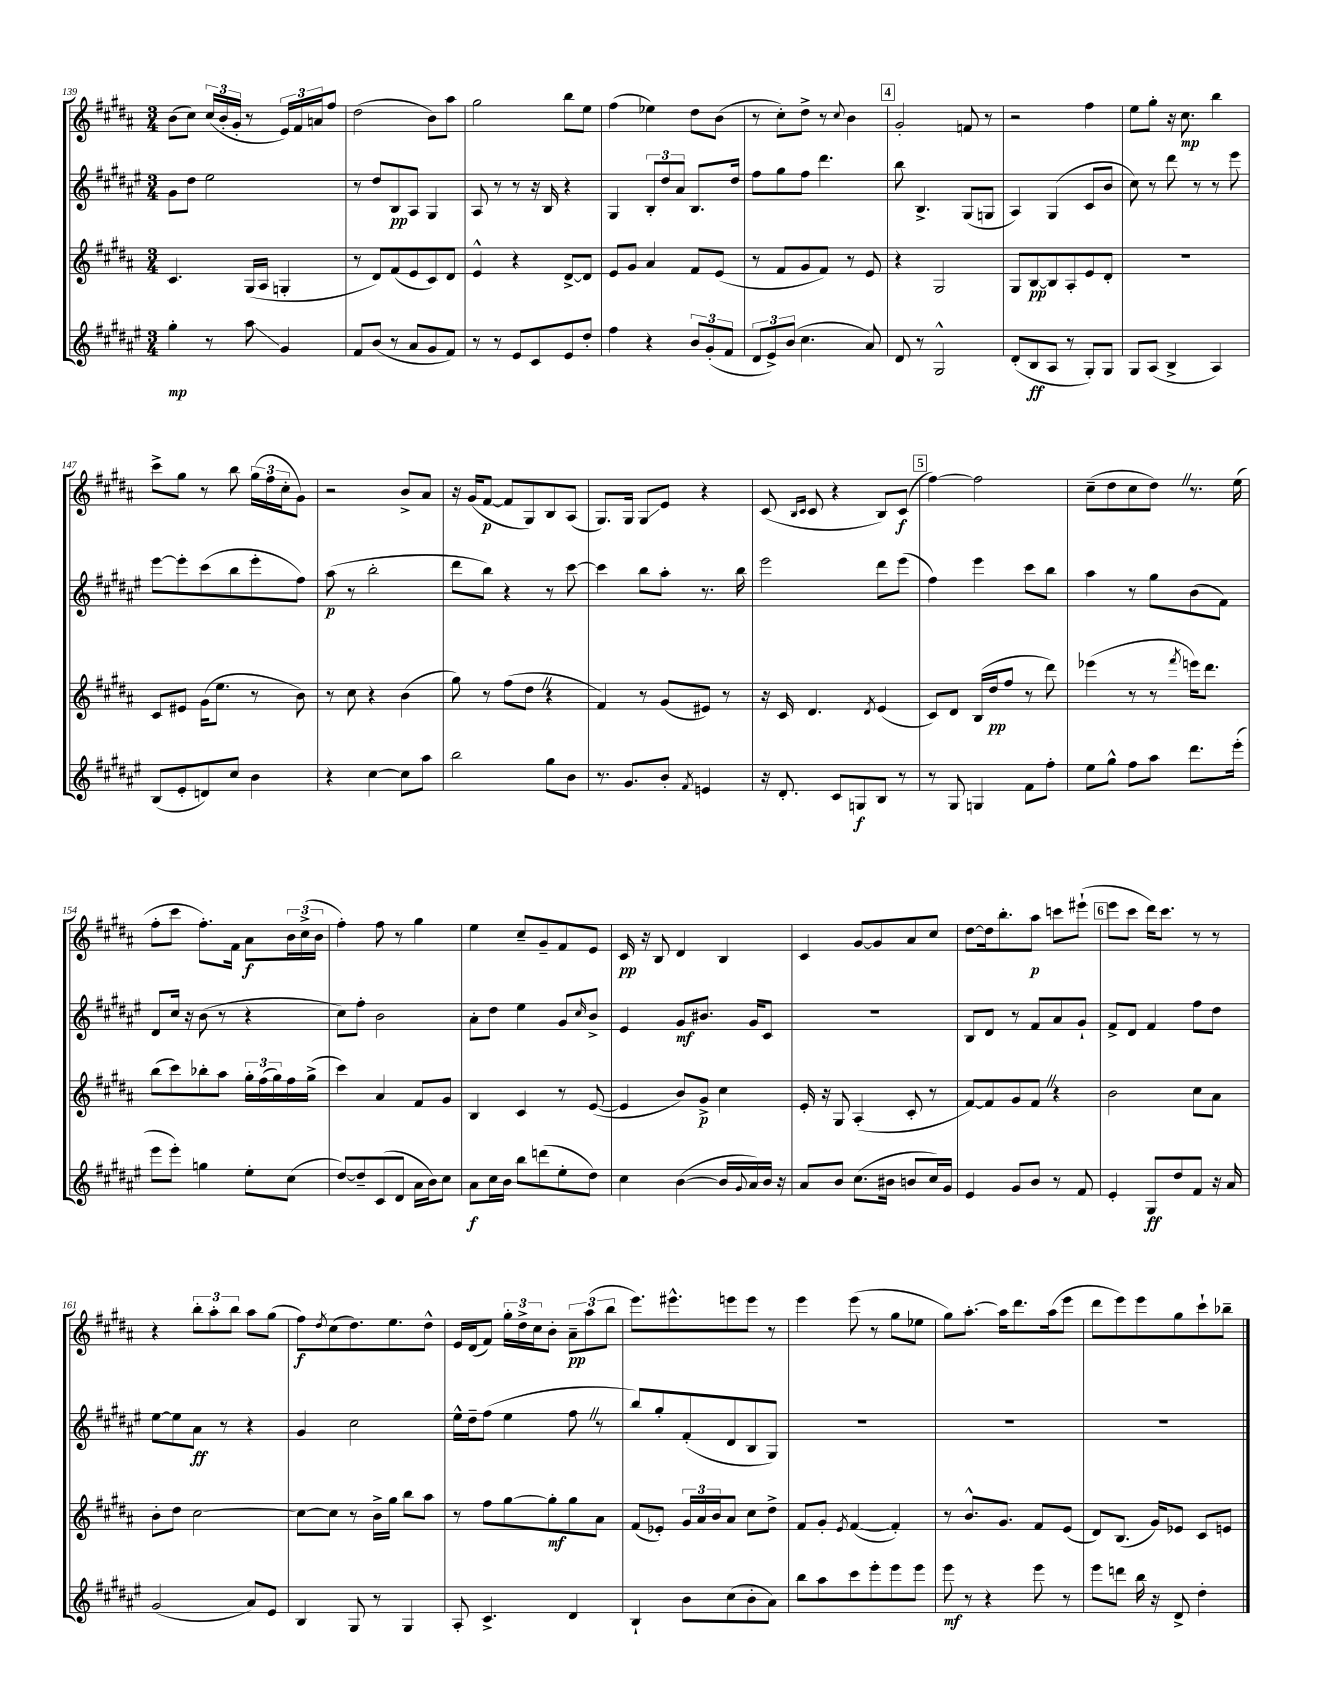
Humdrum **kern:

**kern	**kern	**kern	**kern
*staff4	*staff3	*staff2	*staff1
*clefG2	*clefG2	*clefG2	*clefG2
*k[f#c#g#d#a#e#]	*k[f#c#g#d#a#]	*k[f#c#g#d#a#e#]	*k[f#c#g#d#a#]
*M3/4	*M3/4	*M3/4	*M3/4
4gg#'	4.c#	8g#	(8b
.	.	8dd#	8cc#)
8r	.	2ee#	(24cc#
.	.	.	24b'
.	.	.	24g#'
8aa#	(16G#	.	8r
.	16A#	.	.
4g#	4G'	.	24e)
.	.	.	24f#
.	.	.	24a
.	.	.	8ff#
=	=	=	=
8f#	8r	8r	(2dd#
(8b	8d#)	8dd#	.
8r	(8f#	8B	.
8a#	8e	8A#	.
8g#	8c#)	4G#	8b)
8f#)	8d#	.	8aa#
=	=	=	=
8r	4e^^	8A#	2gg#
8r	.	8r	.
8e#	4r	8r	.
8c#	.	16r	.
.	.	16B	.
8e#	[8d#^	4r	8bb
8dd#'	8d#]	.	8ee
=	=	=	=
4ff#	8e	4G#	(4ff#
.	8g#	.	.
4r	4a#	12B'	4ee-)
.	.	12dd#	.
.	.	12a#	.
12b	8f#	8.B	8dd#
(12g#'	.	.	.
.	(8e	.	(8b
12f#	.	.	.
.	.	16dd#	.
=	=	=	=
12d#	8r	8ff#	8r
12e#^)	.	.	.
.	8f#	8gg#	8cc#')
(12b	.	.	.
4.cc#	8g#	8ff#	8dd#^
.	8f#)	4.ddd#	8r
.	.	.	8qqcc#
.	8r	.	4b
8a#)	8e	.	.
=	=	=	=
8d#	4r	8bb	2g#'
8r	.	4.B^	.
2G#^^	2G#	.	.
.	.	(8G#	8f
.	.	8G	8r
=	=	=	=
(8d#'	8G#	4A#)	2r
8B	[8B	.	.
8A#	8B]	(4G#	.
8r	8A#'	.	.
8G#')	8e	8c#	4ff#
8G#	8d#'	8b	.
=	=	=	=
8G#	2.r	8cc#)	8ee
(8A#	.	8r	8gg#'
4B^	.	8ddd#	16r
.	.	.	8.cc#
.	.	8r	.
4A#)	.	8r	4bb
.	.	8eee#	.
=	=	=	=
(8B	8c#	[8eee#	8ccc#^
8e#'	8e#	8eee#']	8gg#
8d)	(16g#	(8ccc#	8r
.	8.ee	.	.
8cc#	.	8bb	8bb
4b	8r	8eee#'	(24gg#
.	.	.	24ff#
.	.	.	24cc#'
.	8b)	8ff#)	8g#)
=	=	=	=
4r	8r	(8aa#	2r
.	8cc#	8r	.
[4cc#	4r	2bb'	.
8cc#]	(4b	.	8b^
8aa#	.	.	8a#
=	=	=	=
2bb	8gg#)	8ddd#	16r
.	.	.	(16g#
.	8r	8bb)	[8f#
.	(8ff#	4r	8f#]
.	8dd#	.	8G#)
8gg#	4r	8r	8B
8b	.	[8ccc#	(8A#
=	=	=	=
8.r	4f#)	4ccc#]	8.G#)
8.g#	.	.	16G#
.	8r	8bb	8G#
8b'	(8g#	8aa#'	8e
8qf#	.	.	.
4e	8e#)	8.r	4r
.	8r	.	.
.	.	16bb	.
=	=	=	=
16r	16r	2eee#	(8c#
8.d#'	16c#	.	.
.	.	.	16qqB
.	.	.	16qqc#
.	4.d#	.	8c#
8c#	.	.	4r
8G	.	.	.
.	8qd#	.	.
8B	(4e	8ddd#	8B)
8r	.	(8eee#	(8c#
=	=	=	=
8r	8c#)	4ff#)	[4ff#)
8G#	8d#	.	.
4G	(16B	4eee#	2ff#]
.	16dd#	.	.
.	8ff#	.	.
8f#	8r	8ccc#	.
8ff#'	8ddd#)	8bb	.
=	=	=	=
8ee#	(4eee-	4aa#	(8cc#~
8gg#^^	.	.	8dd#
8ff#	8r	8r	8cc#
8aa#	8r	8gg#	8dd#)
.	8qfff#	.	.
8.ddd#	16eee)	(8b	8.r
.	8.ddd#	.	.
.	.	8f#)	.
(16eee#'	.	.	(16ee
=	=	=	=
8eee#	(8bb	8d#	8ff#'
8eee#')	8ccc#)	16cc#	8ccc#
.	.	16r	.
4gg	8bb-'	(8b	8.ff#')
.	8aa#	8r	.
.	.	.	16f#
8ee#'	24gg#'	4r	8a#
.	(24ff#	.	.
.	24gg#)	.	.
(8cc#	16ff#	.	24b
.	.	.	(24cc#^
.	(16gg#^	.	.
.	.	.	24b
=	=	=	=
[8dd#)	4ccc#)	8cc#)	4ff#')
8dd#~]	.	8ff#'	.
(8c#	4a#	2b	8ff#
8d#	.	.	8r
16a#	8f#	.	4gg#
16b)	.	.	.
8cc#	8g#	.	.
=	=	=	=
8a#	4B	8a#'	4ee
16cc#	.	8dd#	.
16b	.	.	.
8bb	4c#	4ee#	8cc#~
(8ddd	.	.	8g#~
8ee#'	8r	8g#	8f#
.	.	16qqcc#	.
8dd#)	([8e	8b^	8e
=	=	=	=
4cc#	4e]	4e#	16c#
.	.	.	16r
.	.	.	8B
([4b	8b)	8g#	4d#
.	8g#^	8.b#	.
16b]	4cc#	.	4B
8qqg#	.	.	.
16a#)	.	16g#	.
16b	.	8c#	.
16r	.	.	.
=	=	=	=
8a#	16e'	2.r	4c#
.	16r	.	.
8b	8G#	.	.
(8.cc#	(4A#'	.	[8g#
.	.	.	8g#]
16b#	.	.	.
8b	8c#'	.	8a#
16cc#)	8r	.	8cc#
16g#	.	.	.
=	=	=	=
4e#	[8f#)	8B	[8dd#
.	8f#]	8d#	16dd#]
.	.	.	8.bb'
8g#	8g#	8r	.
8b	8f#	8f#	8aa#
8r	4r	8a#	8ccc
8f#	.	8g#`	(8eee#`
=	=	=	=
4e#'	2b	8f#^	8eee
.	.	8d#	8ccc#
8G#	.	4f#	16ddd#)
.	.	.	8.ccc#
8dd#	.	.	.
8f#	8cc#	8ff#	8r
16r	8a#	8dd#	8r
16a#	.	.	.
=	=	=	=
(2g#	8b'	[8ee#	4r
.	8dd#	8ee#]	.
.	[2cc#	8a#	12bb'
.	.	.	12aa#'
.	.	8r	.
.	.	.	12bb
8a#)	.	4r	8aa#
8e#	.	.	(8gg#
=	=	=	=
4B	8cc#_	4g#	8ff#)
.	.	.	8qdd#
.	8cc#]	.	(8cc#
8G#	8r	2cc#	8.dd#)
8r	16b^	.	.
.	16gg#	.	8.ee
4G#	8bb	.	.
.	8aa#	.	8dd#^^
=	=	=	=
8A#'	8r	16ee#^^	16e
.	.	16dd#~	(16d#
4.c#^	8ff#	(8ff#	8f#)
.	[8gg#	4ee#	24gg#'
.	.	.	24dd#^
.	.	.	24cc#
.	8gg#']	.	8b'
4d#	8gg#	8ff#	12a#~
.	.	.	(12aa#
.	8a#	8r	.
.	.	.	12bb
=	=	=	=
4B`	(8f#	8bb)	8.eee)
.	8e-')	8gg#'	.
.	.	.	8.eee#^^
8b	24g#	(8f#'	.
.	24a#	.	.
.	24b	.	.
(8cc#	8a#	8d#	8eee
8b'	8cc#	8B	8eee
8a#)	8dd#^	8G#)	8r
=	=	=	=
8bb	8f#	2.r	4eee
8aa#	8g#'	.	.
.	8qe	.	.
8ccc#	([4f#	.	(8eee
8eee#'	.	.	8r
8eee#	4f#'])	.	8gg#
8eee#	.	.	8ee-
=	=	=	=
8eee#	8r	2.r	8gg#)
8r	8.b^^	.	[8.aa#'
4r	.	.	.
.	8.g#	.	16aa#]
.	.	.	8.ddd#
8eee#	8f#	.	.
.	.	.	(16aa#
8r	(8e	.	8eee
=	=	=	=
8eee#	8d#)	2.r	8ddd#
8ddd	(8.B	.	8eee)
16bb	.	.	8eee
16r	16g#)	.	.
8d#^	8e-	.	8gg#
4dd#'	8c#	.	8ccc#`
.	8e	.	8bb-~
==	==	==	==
*-	*-	*-	*-
